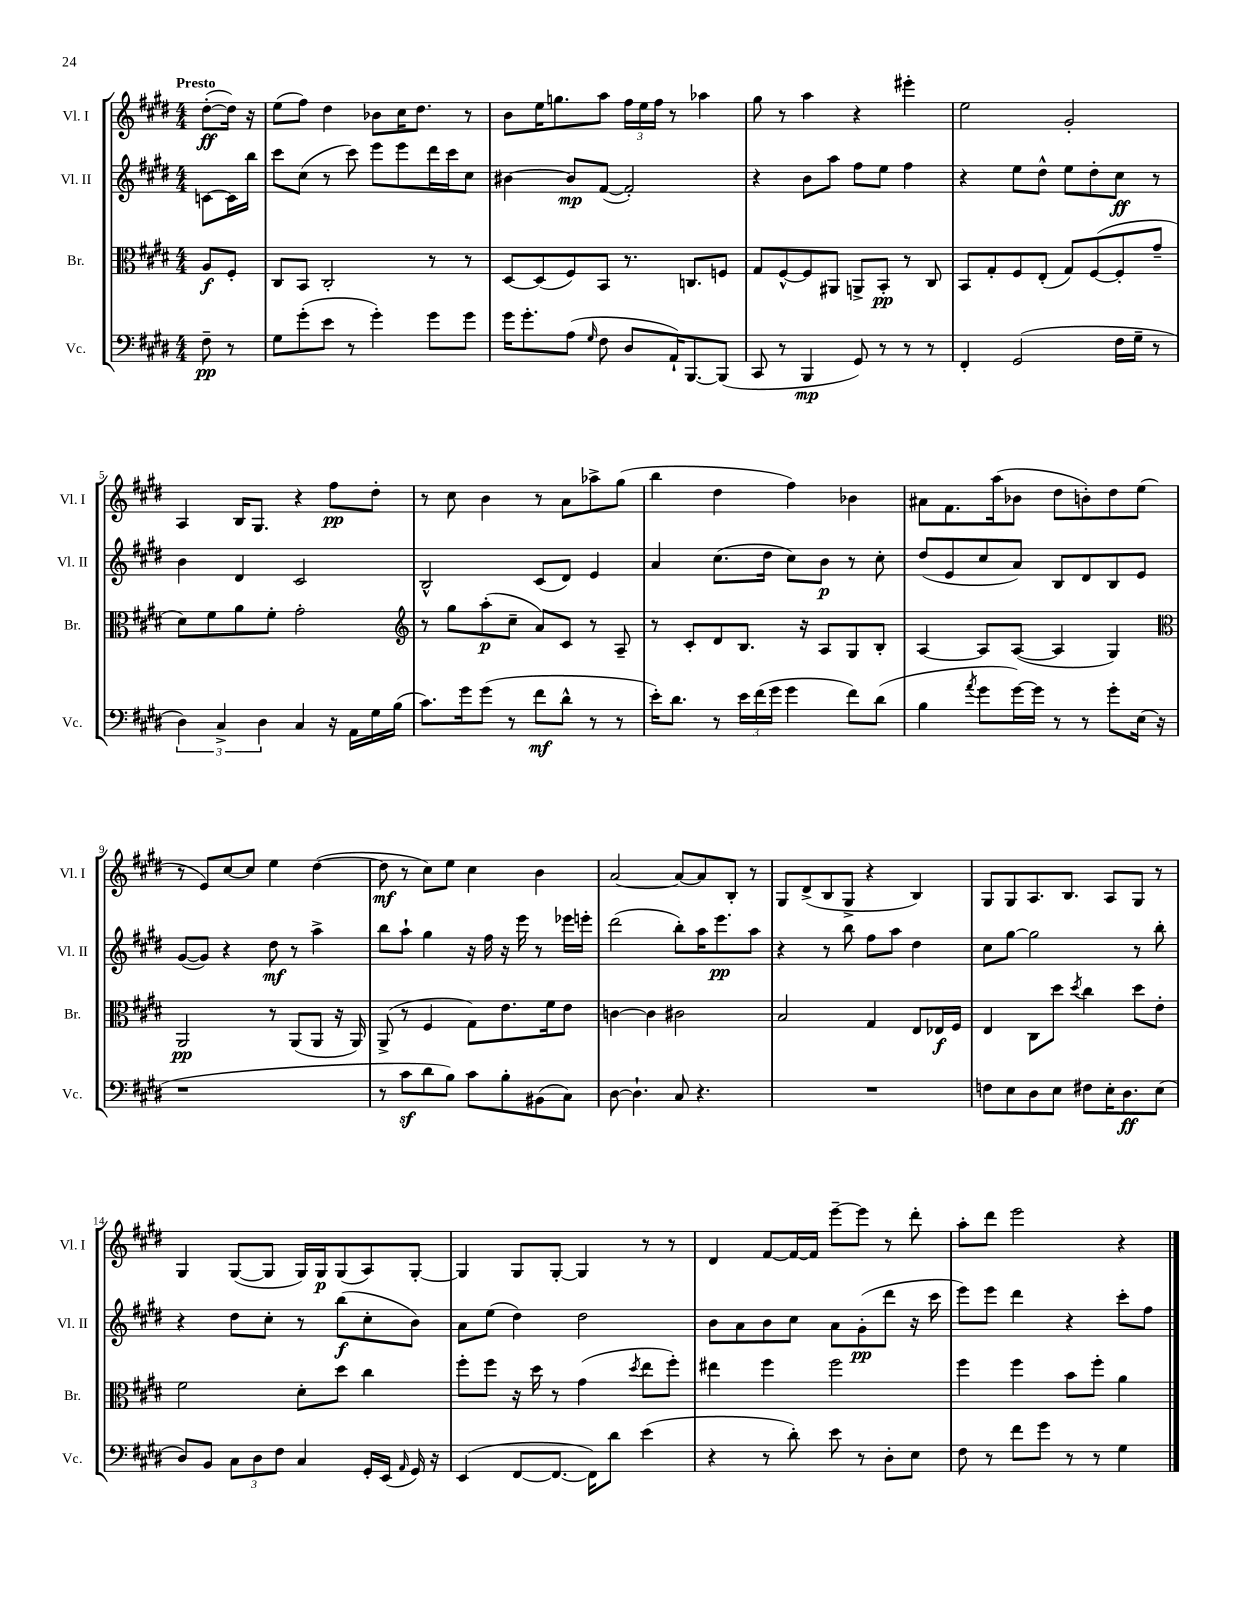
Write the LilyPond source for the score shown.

<<
\new StaffGroup <<
\new Staff = "s0" \with { instrumentName = "Vl. I" shortInstrumentName = "Vl. I" } {
    \clef treble \key e \major \numericTimeSignature \time 4/4 \partial 4 \tempo "Presto"
    \autoBeamOff dis''8[~-.\ff( dis''16]) r16 |
    e''8[( fis''8]) dis''4 bes'8[ cis''16 dis''8.] r8 |
    b'8[ e''16 g''8. a''8] \tuplet 3/2 { fis''16[ e''16 fis''16] } r8 aes''4 |
    gis''8 r8 a''4 r4 eis'''4-. |
    e''2 gis'2-. |
    a4 b16[ gis8.] r4 fis''8[\pp dis''8]-. |
    r8 cis''8 b'4 r8 a'8[ aes''8-> gis''8]( |
    b''4 dis''4 fis''4) bes'4 |
    ais'8[ fis'8. a''16( bes'8] dis''8[ b'8-.) dis''8 e''8]( |
    r8 e'8[) cis''8~ cis''8] e''4 dis''4~( |
    dis''8\mf r8 cis''8[) e''8] cis''4 b'4 |
    a'2~ a'8[~ a'8 b8]-. r8 |
    gis8[ dis'8->( b8 gis8]-> r4 b4) |
    gis8[ gis8 a8. b8.] a8[ gis8] r8 |
    gis4 gis8[~( gis8] gis16[) gis16\p gis8( a8) gis8]~-. |
    gis4 gis8[ gis8]~-. gis4 r8 r8 |
    dis'4 fis'8[~ fis'16~ fis'16] e'''8[~-- e'''8] r8 dis'''8-. |
    a''8[-. dis'''8] e'''2 r4 \bar "|." |
}
\new Staff = "s1" \with { instrumentName = "Vl. II" shortInstrumentName = "Vl. II" } {
    \clef treble \key e \major \numericTimeSignature \time 4/4 \partial 4
    \autoBeamOff c'8[~ c'16 b''16] |
    cis'''8[ cis''8]( r8 cis'''8) e'''8[ e'''8 dis'''16 cis'''16 cis''8] |
    bis'4~ bis'8[\mp fis'8]~( fis'2-.) |
    r4 b'8[ a''8] fis''8[ e''8] fis''4 |
    r4 e''8[ dis''8]-^ e''8[ dis''8-. cis''8]\ff r8 |
    b'4 dis'4 cis'2 |
    b2-^ cis'8[( dis'8]) e'4 |
    a'4 cis''8.[( dis''16] cis''8[) b'8]\p r8 cis''8-. |
    dis''8[( e'8 cis''8 a'8]) b8[ dis'8 b8 e'8] |
    gis'8[~( gis'8]) r4 dis''8\mf r8 a''4-> |
    b''8[ a''8]-! gis''4 r16 fis''16 r16 e'''16 r8 ees'''16[ e'''16]-. |
    dis'''2( b''8[-.) a''16 e'''8.\pp a''8] |
    r4 r8 b''8 fis''8[ a''8] dis''4 |
    cis''8[ gis''8]~ gis''2 r8 b''8-. |
    r4 dis''8[ cis''8]-. r8 b''8[\f( cis''8-. b'8]) |
    a'8[ e''8]( dis''4) dis''2 |
    b'8[ a'8 b'8 cis''8] a'8[ gis'8-.\pp( dis'''8] r16 cis'''16 |
    e'''8[) e'''8] dis'''4 r4 cis'''8[-. fis''8] \bar "|." |
}
\new Staff = "s2" \with { instrumentName = "Br." shortInstrumentName = "Br." } {
    \clef alto \key e \major \numericTimeSignature \time 4/4 \partial 4
    \autoBeamOff a8[\f fis8]-. |
    cis8[ b,8] cis2-. r8 r8 |
    dis8[~ dis8( fis8) b,8] r8. c8.[ f8] |
    gis8[ fis8~-^ fis8 ais,8] a,8[-> b,8]-.\pp r8 cis8 |
    b,8[ gis8-. fis8 e8]-.( gis8[) fis8~( fis8-. gis'8]-- |
    dis'8[) fis'8 a'8 fis'8]-. gis'2-. |
    \clef treble r8 gis''8[ a''8-.\p( cis''8]-- a'8[) cis'8] r8 a8-- |
    r8 cis'8[-. dis'8 b8.] r16 a8[ gis8 b8]-. |
    a4~ a8[ a8]~( a4 gis4) |
    \clef alto a,2\pp r8 a,8[( a,8] r16 a,16) |
    a,8->( r8 fis4 gis8[) e'8. fis'16 e'8] |
    c'4~ c'4 cis'2 |
    b2 gis4 e8[ ees16\f fis16] |
    e4 cis8[ dis''8] \acciaccatura { dis''8 } cis''4 dis''8[ e'8]-. |
    fis'2 dis'8[-. dis''8] cis''4 |
    fis''8[-. fis''8] r16 dis''16 r8 gis'4( \acciaccatura { dis''8 } e''8[ fis''8]-.) |
    eis''4 fis''4 fis''2 |
    fis''4 fis''4 b'8[ fis''8]-. a'4 \bar "|." |
}
\new Staff = "s3" \with { instrumentName = "Vc." shortInstrumentName = "Vc." } {
    \clef bass \key e \major \numericTimeSignature \time 4/4 \partial 4
    \autoBeamOff fis8--\pp r8 |
    gis8[ gis'8-.( e'8] r8 gis'4-.) gis'8[ gis'8] |
    gis'16[ gis'8.-. a8]( \grace { gis16 } fis8 dis8[ a,16-!) b,,8.~ b,,8]( |
    cis,8 r8 b,,4\mp gis,8) r8 r8 r8 |
    fis,4-. gis,2( fis16[ gis16]-- r8 |
    \tuplet 3/2 { dis4) cis4-> dis4 } cis4 r16 a,16[ gis16 b16]( |
    cis'8.[) gis'16 gis'8]( r8 fis'8[\mf dis'8]-^ r8 r8 |
    e'16[-.) dis'8.] r8 \tuplet 3/2 { e'16[ fis'16( gis'16] } gis'4 fis'8[) dis'8]( |
    b4 \acciaccatura { a'8 } gis'8[ gis'16~) gis'16] r8 r8 gis'8[-. e16]( r16 |
    r1 |
    r8 cis'8[\sf dis'8 b8]) cis'8[ b8-. bis,8( cis8]) |
    dis8~ dis4.-! cis8 r4. |
    R1 |
    f8[ e8 dis8 e8] fis8[ e16-. dis8.\ff e8]( |
    dis8[) b,8] \tuplet 3/2 { cis8[ dis8 fis8] } cis4 gis,16[-. e,16]( \grace { a,16 } gis,16) r16 |
    e,4( fis,8[~ fis,8.]~ fis,16[) dis'8] e'4( |
    r4 r8 dis'8-.) e'8 r8 dis8[-. e8] |
    fis8 r8 fis'8[ gis'8] r8 r8 gis4 \bar "|." |
}
>>
>>
